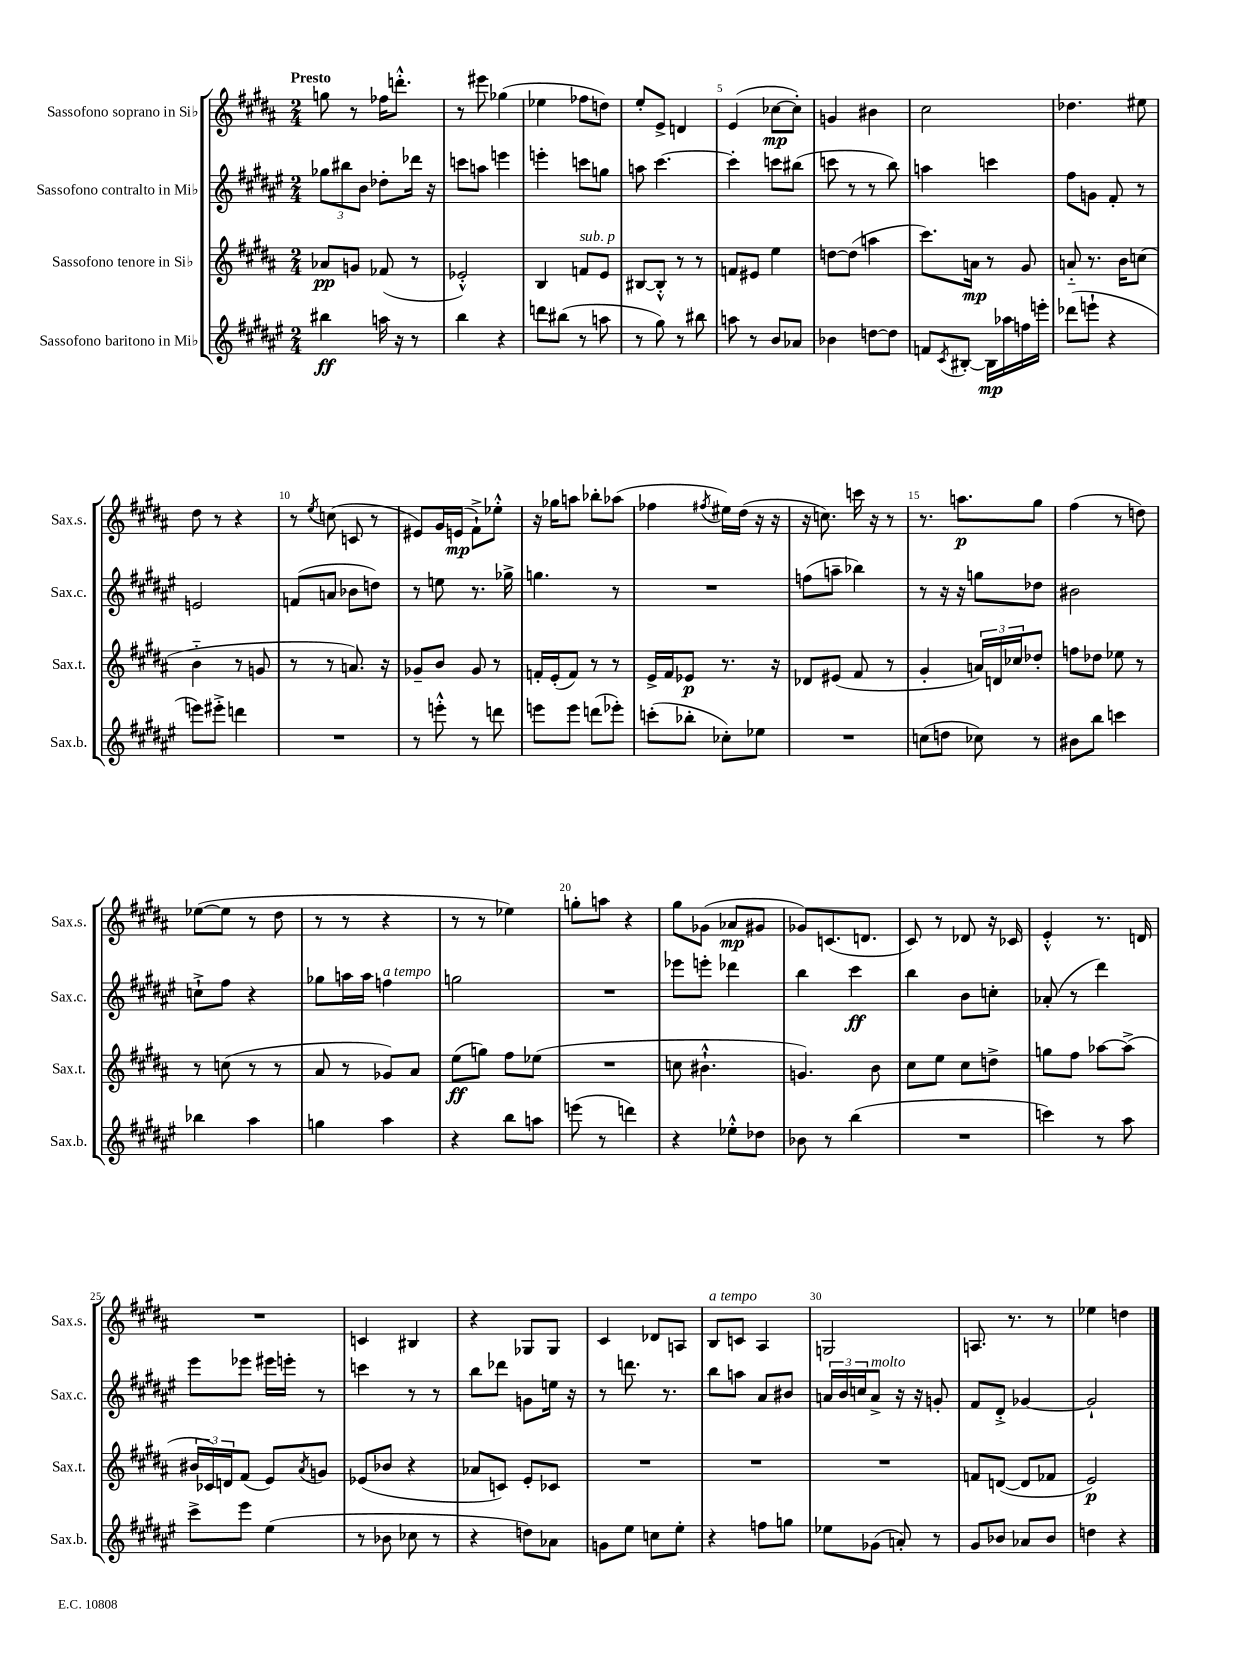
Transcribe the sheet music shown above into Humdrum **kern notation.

**kern	**dynam	**kern	**dynam	**kern	**dynam	**kern	**dynam
*part4	*part4	*part3	*part3	*part2	*part2	*part1	*part1
*staff4	*staff4	*staff3	*staff3	*staff2	*staff2	*staff1	*staff1
*I"Sassofono baritono in Mi♭	*	*I"Sassofono tenore in Si♭	*	*I"Sassofono contralto in Mi♭	*	*I"Sassofono soprano in Si♭	*
*I'Sax.b.	*	*I'Sax.t.	*	*I'Sax.c.	*	*I'Sax.s.	*
*clefG2	*	*clefG2	*	*clefG2	*	*clefG2	*
*k[f#c#g#d#a#e#]	*	*k[f#c#g#d#a#]	*	*k[f#c#g#d#a#e#]	*	*k[f#c#g#d#a#]	*
*M2/4	*	*M2/4	*	*M2/4	*	*M2/4	*
=1	=1	=1	=1	=1	=1	=1	=1
!	!	!	!	!	!	!LO:TX:a:B:t=Presto	!
4bb#X\	ff	8a-X/L	pp	12gg-X\L	.	8ggn\	.
.	.	.	.	12bb#X\	.	.	.
.	.	8gn/J	.	.	.	8r	.
.	.	.	.	12b\J	.	.	.
16aan\	.	(8f-X/	.	8dd-X'\L	.	16ff-X\KL	.
16r	.	.	.	.	.	8.dddn'^^\J	.
8r	.	8r	.	16ddd-X\Jk	.	.	.
.	.	.	.	16r	.	.	.
=2	=2	=2	=2	=2	=2	=2	=2
4bb\	.	2e-X'^^/)	.	8cccn\L	.	8r	.
.	.	.	.	8aan\J	.	8eee#X\	.
4r	.	.	.	4eeen\	.	(4gg-X\	.
=3	=3	=3	=3	=3	=3	=3	=3
8dddn\L	.	4B/	.	4eeen'\	.	4ee-X\	.
(8bb#X\J	.	.	.	.	.	.	.
!	!	!LO:TX:a:i:t=sub. p	!	!	!	!	!
8r	.	8fn/L	.	8cccn\L	.	8ff-X\L	.
8aan\	.	8e/J	.	8ggn\J	.	8ddn\J)	.
=4	=4	=4	=4	=4	=4	=4	=4
8r	.	[8B#X/L	.	8aan\	.	8ee'/L	.
8gg#\)	.	8B#'^^/J]	.	[4.ccc#\	.	8e^/J	.
8r	.	8r	.	.	.	4dn/	.
8bb#X\	.	8r	.	.	.	.	.
=5	=5	=5	=5	=5	=5	=5	=5
8aan\	.	8fn/L	.	4ccc#'\]	.	(4e/	.
8r	.	8e#X/J	.	.	.	.	.
8b/L	.	4ee\	.	8cccn\L	.	[8cc-X\L	mp
8a-X/J	.	.	.	(8bb#X\J	.	8cc-'\J])	.
=6	=6	=6	=6	=6	=6	=6	=6
4b-X\	.	[8ddn\L	.	8cccn\	.	4gn/	.
.	.	(8dd\J]	.	8r	.	.	.
[8ddn\L	.	4aan\	.	8r	.	4b#X\	.
8dd\J]	.	.	.	8bb\)	.	.	.
=7	=7	=7	=7	=7	=7	=7	=7
8fn/L	.	8.ccc#\L)	.	4aan\	.	2cc#\	.
8qc#/	.	.	.	.	.	.	.
[8B#X'/J	.	.	.	.	.	.	.
.	.	16an\Jk	mp	.	.	.	.
16B#\LL]	mp	8r	.	4cccn\	.	.	.
16aa-X\	.	.	.	.	.	.	.
16ffn\	.	8g#/	.	.	.	.	.
16eeen'\JJ	.	.	.	.	.	.	.
=8	=8	=8	=8	=8	=8	=8	=8
(8ddd-X\L	.	8an/	.	8ff#\L	.	4.dd-X\	.
8eeen`\J	.	8.r	.	8gn\J	.	.	.
4r	.	.	.	8f#'/	.	.	.
.	.	16b\KL	.	.	.	.	.
.	.	(8ccn\J	.	8r	.	8ee#X\	.
!!LO:LB:g=z
=9	=9	=9	=9	=9	=9	=9	=9
8eeen\L)	.	4b\	.	2en/	.	8dd#\	.
8eee#X'^\J	.	.	.	.	.	8r	.
4dddn\	.	8r	.	.	.	4r	.
.	.	8gn/	.	.	.	.	.
=10	=10	=10	=10	=10	=10	=10	=10
2r	.	8r	.	(8fn/L	.	8r	.
.	.	.	.	.	.	8qee/	.
.	.	8r	.	8an/J	.	(8ccn\	.
.	.	8.an/)	.	8b-X\L	.	8cn/	.
.	.	.	.	8ddn\J)	.	8r	.
.	.	16r	.	.	.	.	.
=11	=11	=11	=11	=11	=11	=11	=11
8r	.	8g-X~/L	.	8r	.	8e#X/L)	.
8eeen'^^\	.	8b/J	.	8een\	.	16g#/L	.
.	.	.	.	.	.	(16en/JJ	mp
8r	.	8g-/	.	8.r	.	8f#`^\L)	.
8dddn\	.	8r	.	.	.	8ee-X'^^\J	.
.	.	.	.	16gg-X^\	.	.	.
=12	=12	=12	=12	=12	=12	=12	=12
8eeen\L	.	16fn'/LL	.	4.ggn\	.	16r	.
.	.	(16e'/J	.	.	.	16gg-X\KL	.
8eee\J	.	8f/J)	.	.	.	8aan\J	.
(8dddn\L	.	8r	.	.	.	8bb-X'\L	.
8eee-X'\J)	.	8r	.	8r	.	(8aa-X\J	.
=13	=13	=13	=13	=13	=13	=13	=13
(8cccn'\L	.	16e^/LL	.	2r	.	4ff-X\	.
.	.	16f#/J	.	.	.	.	.
8bb-X'\J	.	8e-X/J	p	.	.	.	.
.	.	.	.	.	.	8qff#X/	.
8cc-X'\L)	.	8.r	.	.	.	16ee#X\LL)	.
.	.	.	.	.	.	(16dd#\JJ	.
8ee-X\J	.	.	.	.	.	16r	.
.	.	16r	.	.	.	16r	.
=14	=14	=14	=14	=14	=14	=14	=14
2r	.	8d-X/L	.	(8ffn\L	.	16r	.
.	.	.	.	.	.	8.ccn\)	.
.	.	(8e#X/J	.	8aan~\J	.	.	.
.	.	8f#/	.	4bb-X\)	.	16cccn\	.
.	.	.	.	.	.	16r	.
.	.	8r	.	.	.	8r	.
=15	=15	=15	=15	=15	=15	=15	=15
(8ccn\L	.	4g#'/	.	8r	.	8.r	.
8ddn\J	.	.	.	16r	.	.	.
.	.	.	.	16r	.	8.aan\L	p
8cc-X\)	.	24an/LL)	.	8ggn\L	.	.	.
.	.	24dn/	.	.	.	.	.
.	.	24cc-X/J	.	.	.	.	.
8r	.	8dd-X'/J	.	8dd-X\J	.	8gg#\J	.
=16	=16	=16	=16	=16	=16	=16	=16
8b#X\L	.	8ffn\L	.	2b#X\	.	(4ff#\	.
8bb\J	.	8dd-X\J	.	.	.	.	.
4cccn\	.	8ee-X\	.	.	.	8r	.
.	.	8r	.	.	.	8ddn\)	.
!!LO:LB:g=z
=17	=17	=17	=17	=17	=17	=17	=17
4bb-X\	.	8r	.	8ccn`^\L	.	([8ee-X\L	.
.	.	(8ccn\	.	8ff#\J	.	8ee-\J]	.
4aa#\	.	8r	.	4r	.	8r	.
.	.	8r	.	.	.	8dd#\	.
=18	=18	=18	=18	=18	=18	=18	=18
4ggn\	.	8a#/	.	8gg-X\L	.	8r	.
.	.	8r	.	16aan\L	.	8r	.
.	.	.	.	16aa\JJ	.	.	.
!	!	!	!	!LO:TX:a:i:t=a tempo	!	!	!
4aa#\	.	8g-X/L)	.	4ffn\	.	4r	.
.	.	8a#/J	.	.	.	.	.
=19	=19	=19	=19	=19	=19	=19	=19
4r	.	(8ee\L	ff	2ggn\	.	8r	.
.	.	8ggn\J)	.	.	.	8r	.
8bb\L	.	8ff#\L	.	.	.	4ee-X\)	.
8aan\J	.	(8ee-X\J	.	.	.	.	.
=20	=20	=20	=20	=20	=20	=20	=20
(8eeen\	.	2r	.	2r	.	8ggn'\L	.
8r	.	.	.	.	.	8aan\J	.
4dddn\)	.	.	.	.	.	4r	.
=21	=21	=21	=21	=21	=21	=21	=21
4r	.	8ccn\	.	8eee-X\L	.	8gg#\L	.
.	.	4.b#X`^^\	.	8eeen'\J	.	(8g-X\J	.
8ee-X'^^\L	.	.	.	4ddd-X\	.	8a-X/L	mp
8dd-X\J	.	.	.	.	.	8g#X/J	.
=22	=22	=22	=22	=22	=22	=22	=22
8b-X\	.	4.gn/)	.	4bb\	.	8g-X/L)	.
8r	.	.	.	.	.	(8.cn/	.
(4bb\	.	.	.	4ccc#\	ff	.	.
.	.	.	.	.	.	8.dn/J	.
.	.	8b\	.	.	.	.	.
=23	=23	=23	=23	=23	=23	=23	=23
2r	.	8cc#\L	.	4bb\	.	8c#/)	.
.	.	8ee\J	.	.	.	8r	.
.	.	8cc#\L	.	8b\L	.	8d-X/	.
.	.	8ddn^\J	.	8ccn'\J	.	16r	.
.	.	.	.	.	.	16c-X/	.
=24	=24	=24	=24	=24	=24	=24	=24
4cccn\)	.	8ggn\L	.	(8a-X'/	.	4e'^^/	.
.	.	8ff#\J	.	8r	.	.	.
8r	.	[8aa-X\L	.	4ddd#\)	.	8.r	.
8aa#\	.	(8aa-^\J]	.	.	.	.	.
.	.	.	.	.	.	16dn/	.
!!LO:LB:g=z
=25	=25	=25	=25	=25	=25	=25	=25
8ccc#^\L	.	24b#X/LL	.	8eee#\L	.	2r	.
.	.	24c-X/)	.	.	.	.	.
.	.	24dn/J	.	.	.	.	.
8eee#\J	.	(8f#/J	.	8eee-X\J	.	.	.
(4ee#\	.	8e/L)	.	16eee#X\LL	.	.	.
.	.	.	.	16eeen'\JJ	.	.	.
.	.	8qa#/	.	.	.	.	.
.	.	8gn/J	.	8r	.	.	.
=26	=26	=26	=26	=26	=26	=26	=26
8r	.	(8e-X/L	.	4cccn\	.	4cn/	.
8b-X\	.	8b-X/J	.	.	.	.	.
8cc-X\	.	4r	.	8r	.	4B#X/	.
8r	.	.	.	8r	.	.	.
=27	=27	=27	=27	=27	=27	=27	=27
4r	.	8a-X/L	.	8bb\L	.	4r	.
.	.	8cn/J)	.	8ddd-X\J	.	.	.
8ddn\L)	.	8e'/L	.	8gn\L	.	8G-X/L	.
8a-X\J	.	8c-X/J	.	16een\Jk	.	8G-/J	.
.	.	.	.	16r	.	.	.
=28	=28	=28	=28	=28	=28	=28	=28
8gn\L	.	2r	.	8r	.	4c#/	.
8ee#\J	.	.	.	8.dddn\	.	.	.
8ccn\L	.	.	.	.	.	8d-X/L	.
.	.	.	.	8.r	.	.	.
8ee#'\J	.	.	.	.	.	8An/J	.
=29	=29	=29	=29	=29	=29	=29	=29
!	!	!	!	!	!	!LO:TX:a:i:t=a tempo	!
4r	.	2r	.	8bb\L	.	8B/L	.
.	.	.	.	8aan\J	.	8cn/J	.
8ffn\L	.	.	.	8a#/L	.	4A#/	.
8ggn\J	.	.	.	8b#X/J	.	.	.
=30	=30	=30	=30	=30	=30	=30	=30
8ee-X\L	.	2r	.	24an/LL	.	2Gn/	.
.	.	.	.	24b/	.	.	.
.	.	.	.	24ccn/J	.	.	.
!	!	!	!	!LO:TX:a:i:t=molto	!	!	!
(8g-X\J	.	.	.	8a^/J	.	.	.
8an'/)	.	.	.	16r	.	.	.
.	.	.	.	16r	.	.	.
8r	.	.	.	8gn'/	.	.	.
=31	=31	=31	=31	=31	=31	=31	=31
8g#/L	.	8fn/L	.	8f#/L	.	8.An/	.
8b-X/J	.	([8dn/J	.	8d#'^/J	.	.	.
.	.	.	.	.	.	8.r	.
8a-X/L	.	8d/L]	.	[4g-X/	.	.	.
8b-/J	.	8f-X/J	.	.	.	8r	.
=32	=32	=32	=32	=32	=32	=32	=32
4ddn\	.	2e/)	p	2g-`/]	.	4ee-X\	.
4r	.	.	.	.	.	4ddn\	.
==	==	==	==	==	==	==	==
*-	*-	*-	*-	*-	*-	*-	*-
